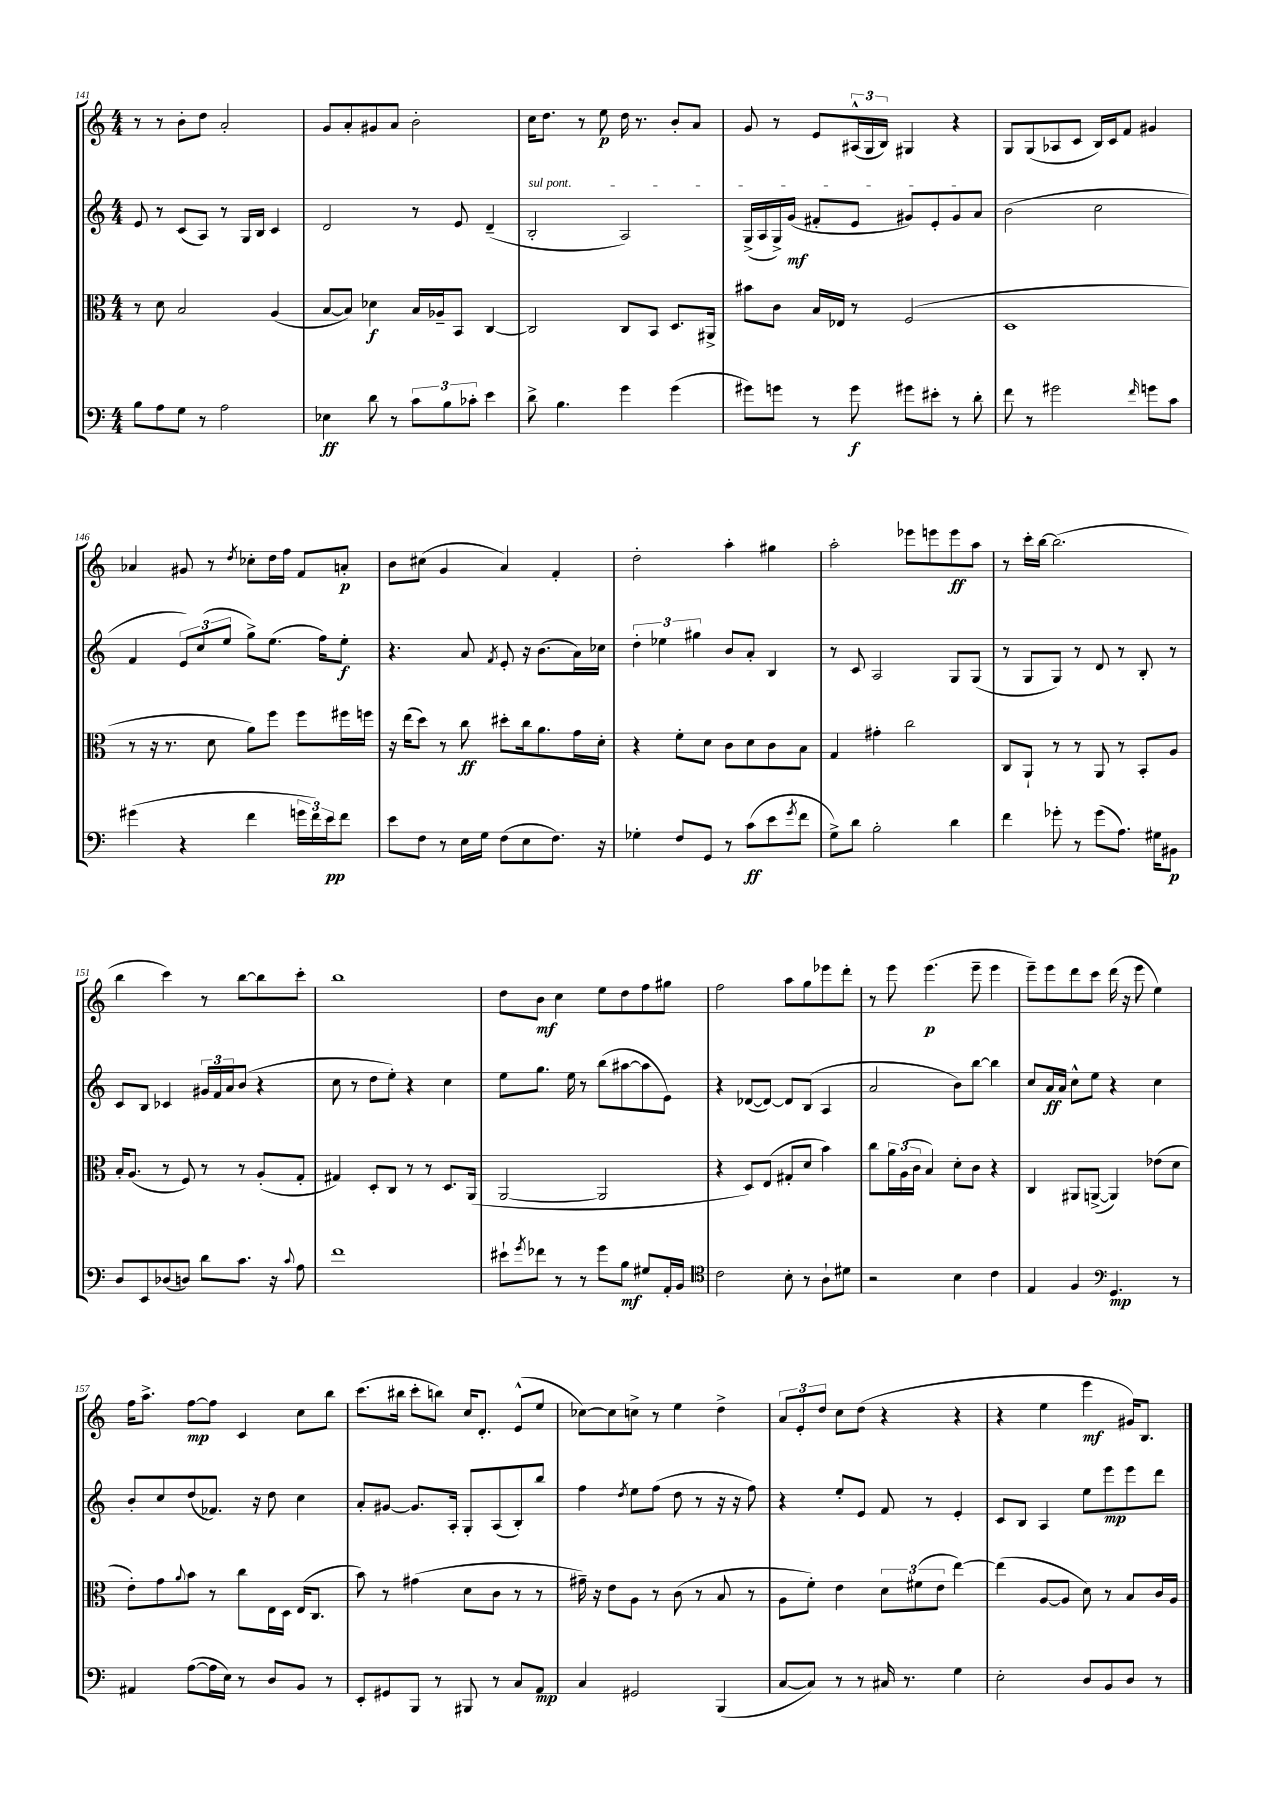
<<
\new StaffGroup <<
\new Staff = "s0" {
    \clef treble \key c \major \numericTimeSignature \time 4/4
    r8 r8 b'8-. d''8 a'2-. |
    g'8 a'8-. gis'8 a'8 b'2-. |
    c''16 d''8. r8 e''8\p d''16 r8. b'8-. a'8 |
    g'8 r8 e'8 \tuplet 3/2 { ais16-^( g16 b16) } gis4 r4 |
    g8 g8( aes8 c'8 b16) c'16 f'8 gis'4 |
    aes'4 gis'8 r8 \acciaccatura { d''8 } ces''8-. d''16 f''16 f'8 a'8-.\p |
    b'8 cis''8( g'4 a'4) f'4-. |
    d''2-. a''4-. gis''4 |
    a''2-. ees'''8 e'''8 e'''8\ff a''8 |
    r8 c'''16-. b''16~ b''2.( |
    b''4 c'''4) r8 b''8~ b''8 c'''8-. |
    b''1 |
    d''8 b'8\mf c''4 e''8 d''8 f''8 gis''8 |
    f''2 a''8 g''8 ees'''8 d'''8-. |
    r8 e'''8 e'''4.\p( e'''8-- e'''4 |
    e'''8--) e'''8 d'''8 c'''8 d'''16( r16 e'''8 e''4) |
    f''16 a''8.-> f''8~\mp f''8 c'4 c''8 b''8 |
    c'''8.( bis''16 c'''8-. b''8) c''16 d'8.-. e'8-^( e''8 |
    ces''8~) ces''8 c''8-> r8 e''4 d''4-> |
    \tuplet 3/2 { a'8 e'8-. d''8 } c''8 d''8( r4 r4 |
    r4 e''4 e'''4\mf gis'16) b8. \bar "|." |
}
\new Staff = "s1" {
    \clef treble \key c \major \numericTimeSignature \time 4/4
    e'8 r8 c'8( a8) r8 g16 b16 c'4 |
    d'2 r8 e'8 d'4--( |
    \once \override TextSpanner.bound-details.left.text = \markup { \italic "sul pont." } b2-.\startTextSpan a2) |
    g16->( a16 g16->) g'16\mf( fis'8-. e'8 gis'8) e'8-. gis'8 a'8\stopTextSpan |
    b'2( c''2 |
    f'4 \tuplet 3/2 { e'8) c''8( e''8 } g''8->) e''8.( f''16) e''8-.\f |
    r4. a'8 \acciaccatura { f'8 } e'8-. r16 b'8.( a'16) ces''16 |
    \tuplet 3/2 { d''4-. ees''4 gis''4 } b'8 a'8-. b4 |
    r8 c'8 a2 g8 g8( |
    r8 g8 g8) r8 d'8 r8 b8-. r8 |
    c'8 b8 ces'4 \tuplet 3/2 { gis'16 f'16 a'16 } b'8( r4 |
    c''8 r8 d''8 e''8-.) r4 c''4 |
    e''8 g''8. e''16 r8 b''8( ais''8~ ais''8 e'8) |
    r4 des'8~( des'8~) des'8 b8( a4 |
    a'2 b'8) b''8~ b''4 |
    c''8 a'16\ff a'16 c''8-^ e''8 r4 c''4 |
    b'8-. c''8 d''8( fes'8.) r16 d''8 c''4 |
    a'8-. gis'8~ gis'8. a16-. g8-. a8( b8-.) b''8 |
    f''4 \acciaccatura { d''8 } e''8 f''8( d''8 r8 r16 r16 f''8) |
    r4 e''8-. e'8 f'8 r8 e'4-. |
    c'8 b8 a4 e''8 e'''8\mp e'''8 d'''8 \bar "|." |
}
\new Staff = "s2" {
    \clef alto \key c \major \numericTimeSignature \time 4/4
    r8 d'8 b2 a4( |
    b8~ b8) des'4\f b16 aes16-- b,8 c4~ |
    c2 c8 b,8 d8. ais,16-> |
    bis'8 c'8 b16 ees16 r8 f2( |
    d1 |
    r8 r16 r8. d'8 a'8) f''8 f''8 fis''16 f''16 |
    r16 e''16( d''8) r8 c''8\ff dis''8-. c''16 a'8. g'16 d'16-. |
    r4 f'8-. d'8 c'8 d'8 c'8 b8 |
    g4 gis'4-. c''2 |
    c8 a,8-! r8 r8 a,8 r8 b,8-. a8 |
    b16-. a8.( r8 f8) r8 r8 a8-.( g8-. |
    gis4) d8-. c8 r8 r8 d8. a,16( |
    a,2~ a,2 |
    r4 d8) e8( gis8-. d'8 b'4) |
    c''8 \tuplet 3/2 { a'16 a16( c'16 } b4) d'8-. c'8 r4 |
    c4 ais,8 a,8~->( a,4) ees'8( d'8 |
    e'8-.) g'8 \appoggiatura { a'8 } b'8 r8 c''8 e16 d16 e16( c8. |
    b'8) r8 gis'4( d'8 c'8 r8 r8 |
    gis'16--) r16 e'8 a8 r8 c'8( r8 b8 r8 |
    a8 f'8-.) e'4 \tuplet 3/2 { d'8 fis'8( e'8 } e''4~) |
    e''4( a8~ a8 d'8) r8 b8 c'16 a16 \bar "|." |
}
\new Staff = "s3" {
    \clef bass \key c \major \numericTimeSignature \time 4/4
    b8 a8 g8 r8 a2 |
    ees4\ff d'8 r8 \tuplet 3/2 { c'8 b8 ces'8-. } e'4 |
    d'8-> b4. g'4 g'4( |
    gis'8) g'8 r8 g'8\f gis'8 eis'8-. r8 d'8-. |
    f'8 r8 gis'2 \grace { f'16 } g'8 c'8 |
    gis'4( r4 f'4 \tuplet 3/2 { g'16 f'16) e'16\pp } f'8 |
    e'8 f8 r8 e16 g16 f8( e8 f8.) r16 |
    ges4-. f8 g,8 r8 c'8\ff( e'8 \acciaccatura { g'8 } f'8 |
    g8->) d'8 b2-. d'4 |
    f'4 ges'8-. r8 ges'8( a8.) gis16 bis,8\p |
    d8 e,8 des8( d8) d'8 c'8. r16 \appoggiatura { c'8 } a8 |
    f'1 |
    eis'8-! \acciaccatura { g'8 } fes'8 r8 r8 g'8 b8\mf gis8 a,16-. b,16 |
    \clef tenor c'2 b8-. r8 a8-! dis'8 |
    r2 b4 c'4 |
    e4 f4 \clef bass g,4.\mp r8 |
    ais,4 a8~( a16 e16) r8 d8 b,8 r8 |
    e,8-. gis,8 b,,8 r8 bis,,8 r8 c8 a,8\mp |
    c4 gis,2 b,,4( |
    c8~ c8) r8 r8 cis16 r8. g4 |
    e2-. d8 b,8 d8 r8 \bar "|." |
}
>>
>>
\layout { \context { \Score currentBarNumber = #141 } }
